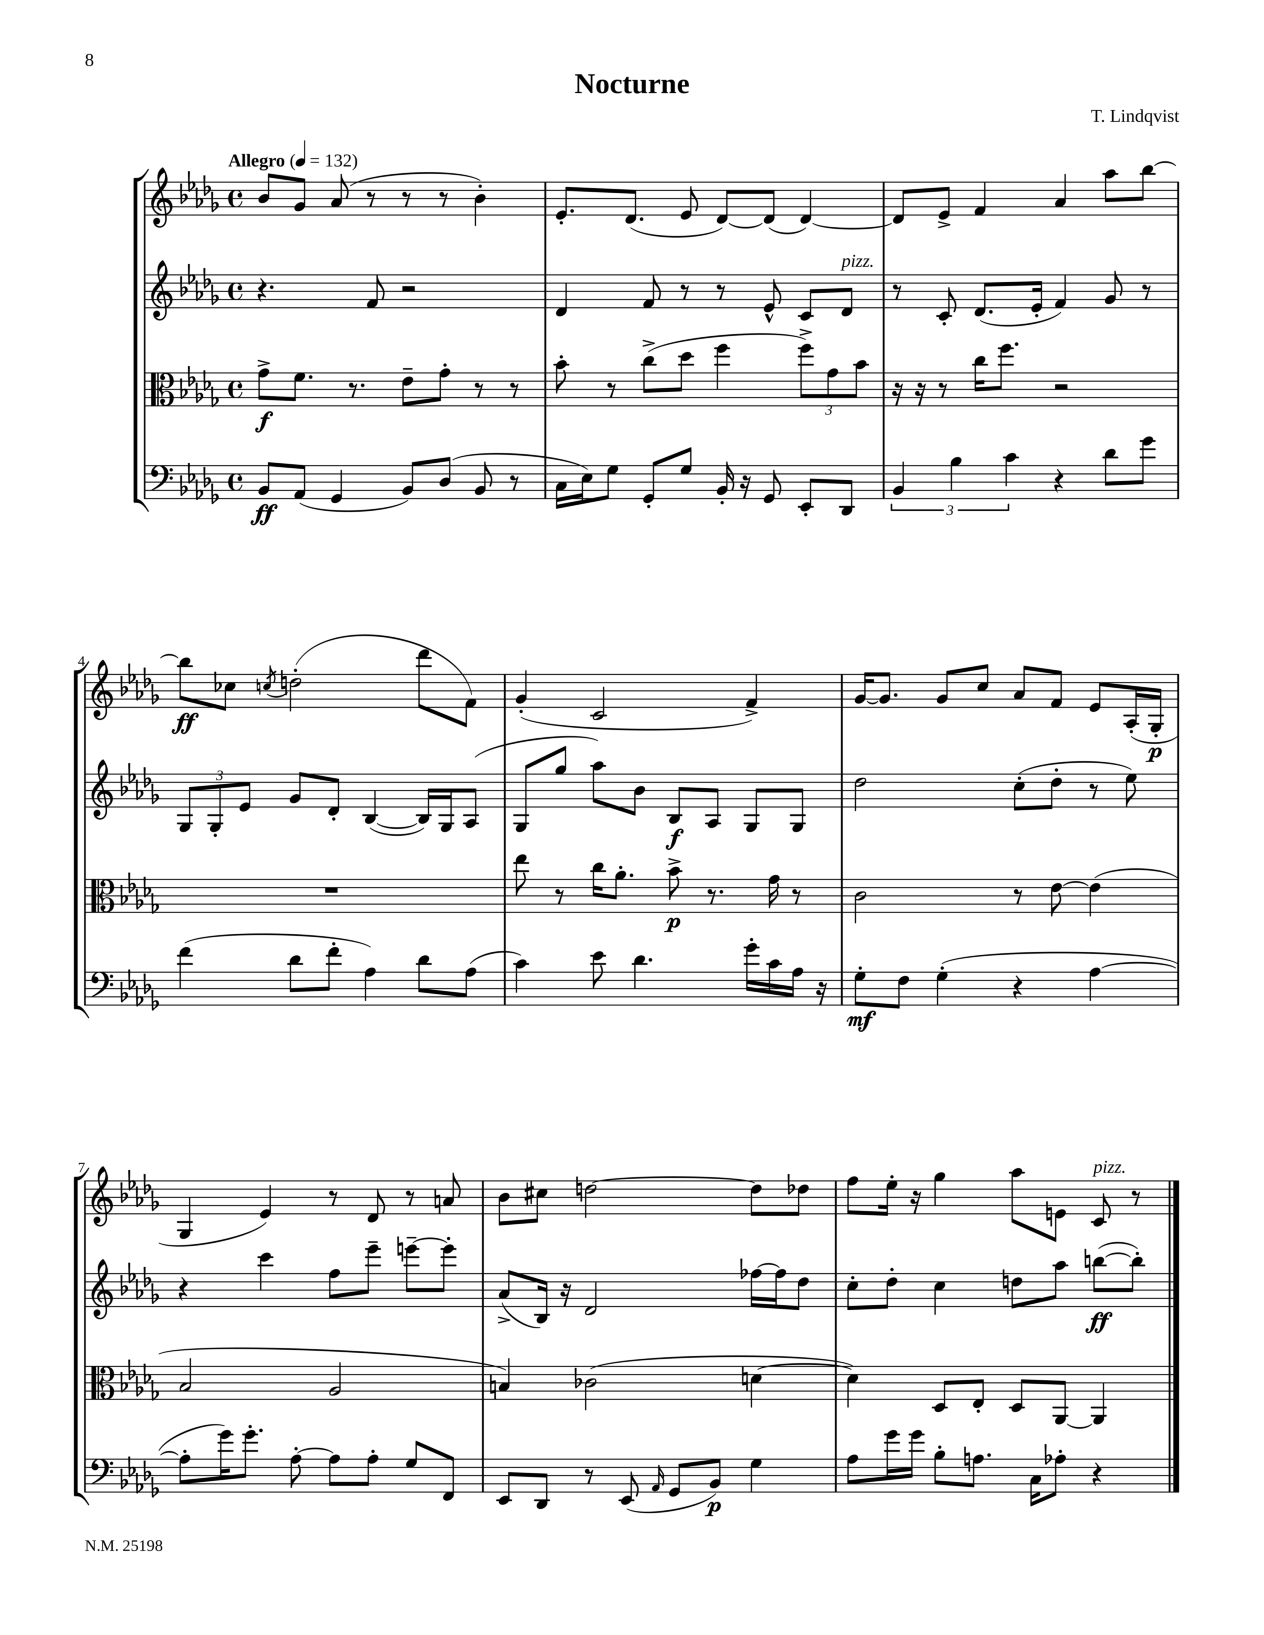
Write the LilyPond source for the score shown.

\header { title = "Nocturne" composer = "T. Lindqvist" }
<<
\new StaffGroup <<
\new Staff = "s0" {
    \clef treble \key des \major \defaultTimeSignature \time 4/4 \tempo "Allegro" 4 = 132
    \autoBeamOff bes'8[ ges'8] aes'8( r8 r8 r8 bes'4-.) |
    ees'8.[-. des'8.]( ees'8 des'8[~) des'8]( des'4~) |
    des'8[ ees'8]-> f'4 aes'4 aes''8[ bes''8]~ |
    bes''8[\ff ces''8] \acciaccatura { c''8 } d''2-.( des'''8[ f'8]) |
    ges'4-.( c'2 f'4->) |
    ges'16[~ ges'8.] ges'8[ c''8] aes'8[ f'8] ees'8[ aes16-.( ges16]-.\p |
    ges4 ees'4) r8 des'8 r8 a'8 |
    bes'8[ cis''8] d''2~ d''8[ des''8] |
    f''8[ ees''16]-. r16 ges''4 aes''8[ e'8] c'8^\markup { \italic "pizz." } r8 \bar "|." |
}
\new Staff = "s1" {
    \clef treble \key des \major \defaultTimeSignature \time 4/4
    \autoBeamOff r4. f'8 r2 |
    des'4 f'8 r8 r8 ees'8-^ c'8[ des'8]^\markup { \italic "pizz." } |
    r8 c'8-. des'8.[( ees'16]-. f'4) ges'8 r8 |
    \tuplet 3/2 { ges8[ ges8-. ees'8] } ges'8[ des'8]-. bes4~( bes16[) ges16 aes8]( |
    ges8[ ges''8] aes''8[) bes'8] bes8[\f aes8] ges8[ ges8] |
    des''2 c''8[-.( des''8]-. r8 ees''8) |
    r4 c'''4 f''8[ ees'''8]-- e'''8[~-- e'''8]-. |
    aes'8[->( bes16]) r16 des'2 fes''16[~ fes''16 des''8] |
    c''8[-. des''8]-. c''4 d''8[ aes''8] b''8[~\ff( b''8]-.) \bar "|." |
}
\new Staff = "s2" {
    \clef alto \key des \major \defaultTimeSignature \time 4/4
    \autoBeamOff ges'8[->\f f'8.] r8. ees'8[-- ges'8]-. r8 r8 |
    bes'8-. r8 c''8[->( des''8] f''4 \tuplet 3/2 { f''8[->) ges'8 bes'8] } |
    r16 r16 r8 c''16[ f''8.] r2 |
    R1 |
    ees''8 r8 c''16[ aes'8.]-. bes'8->\p r8. ges'16 r8 |
    c'2 r8 ees'8~ ees'4( |
    bes2 aes2 |
    b4) ces'2( d'4~ |
    d'4) des8[ ees8]-. des8[ aes,8]~ aes,4 \bar "|." |
}
\new Staff = "s3" {
    \clef bass \key des \major \defaultTimeSignature \time 4/4
    \autoBeamOff bes,8[\ff aes,8]( ges,4 bes,8[) des8]( bes,8 r8 |
    c16[ ees16) ges8] ges,8[-. ges8] bes,16-. r16 ges,8 ees,8[-. des,8] |
    \tuplet 3/2 { bes,4 bes4 c'4 } r4 des'8[ ges'8] |
    f'4( des'8[ f'8]-. aes4) des'8[ aes8]( |
    c'4) ees'8 des'4. ges'16[-. c'16 aes16] r16 |
    ges8[-.\mf f8] ges4-.( r4 aes4~ |
    aes8[-. ges'16) ges'8.]-. aes8~-. aes8[ aes8]-. ges8[ f,8] |
    ees,8[ des,8] r8 ees,8( \grace { aes,16 } ges,8[ bes,8]\p) ges4 |
    aes8[ ges'16 ges'16] bes8[-. a8.] c16[ aes8]-. r4 \bar "|." |
}
>>
>>
